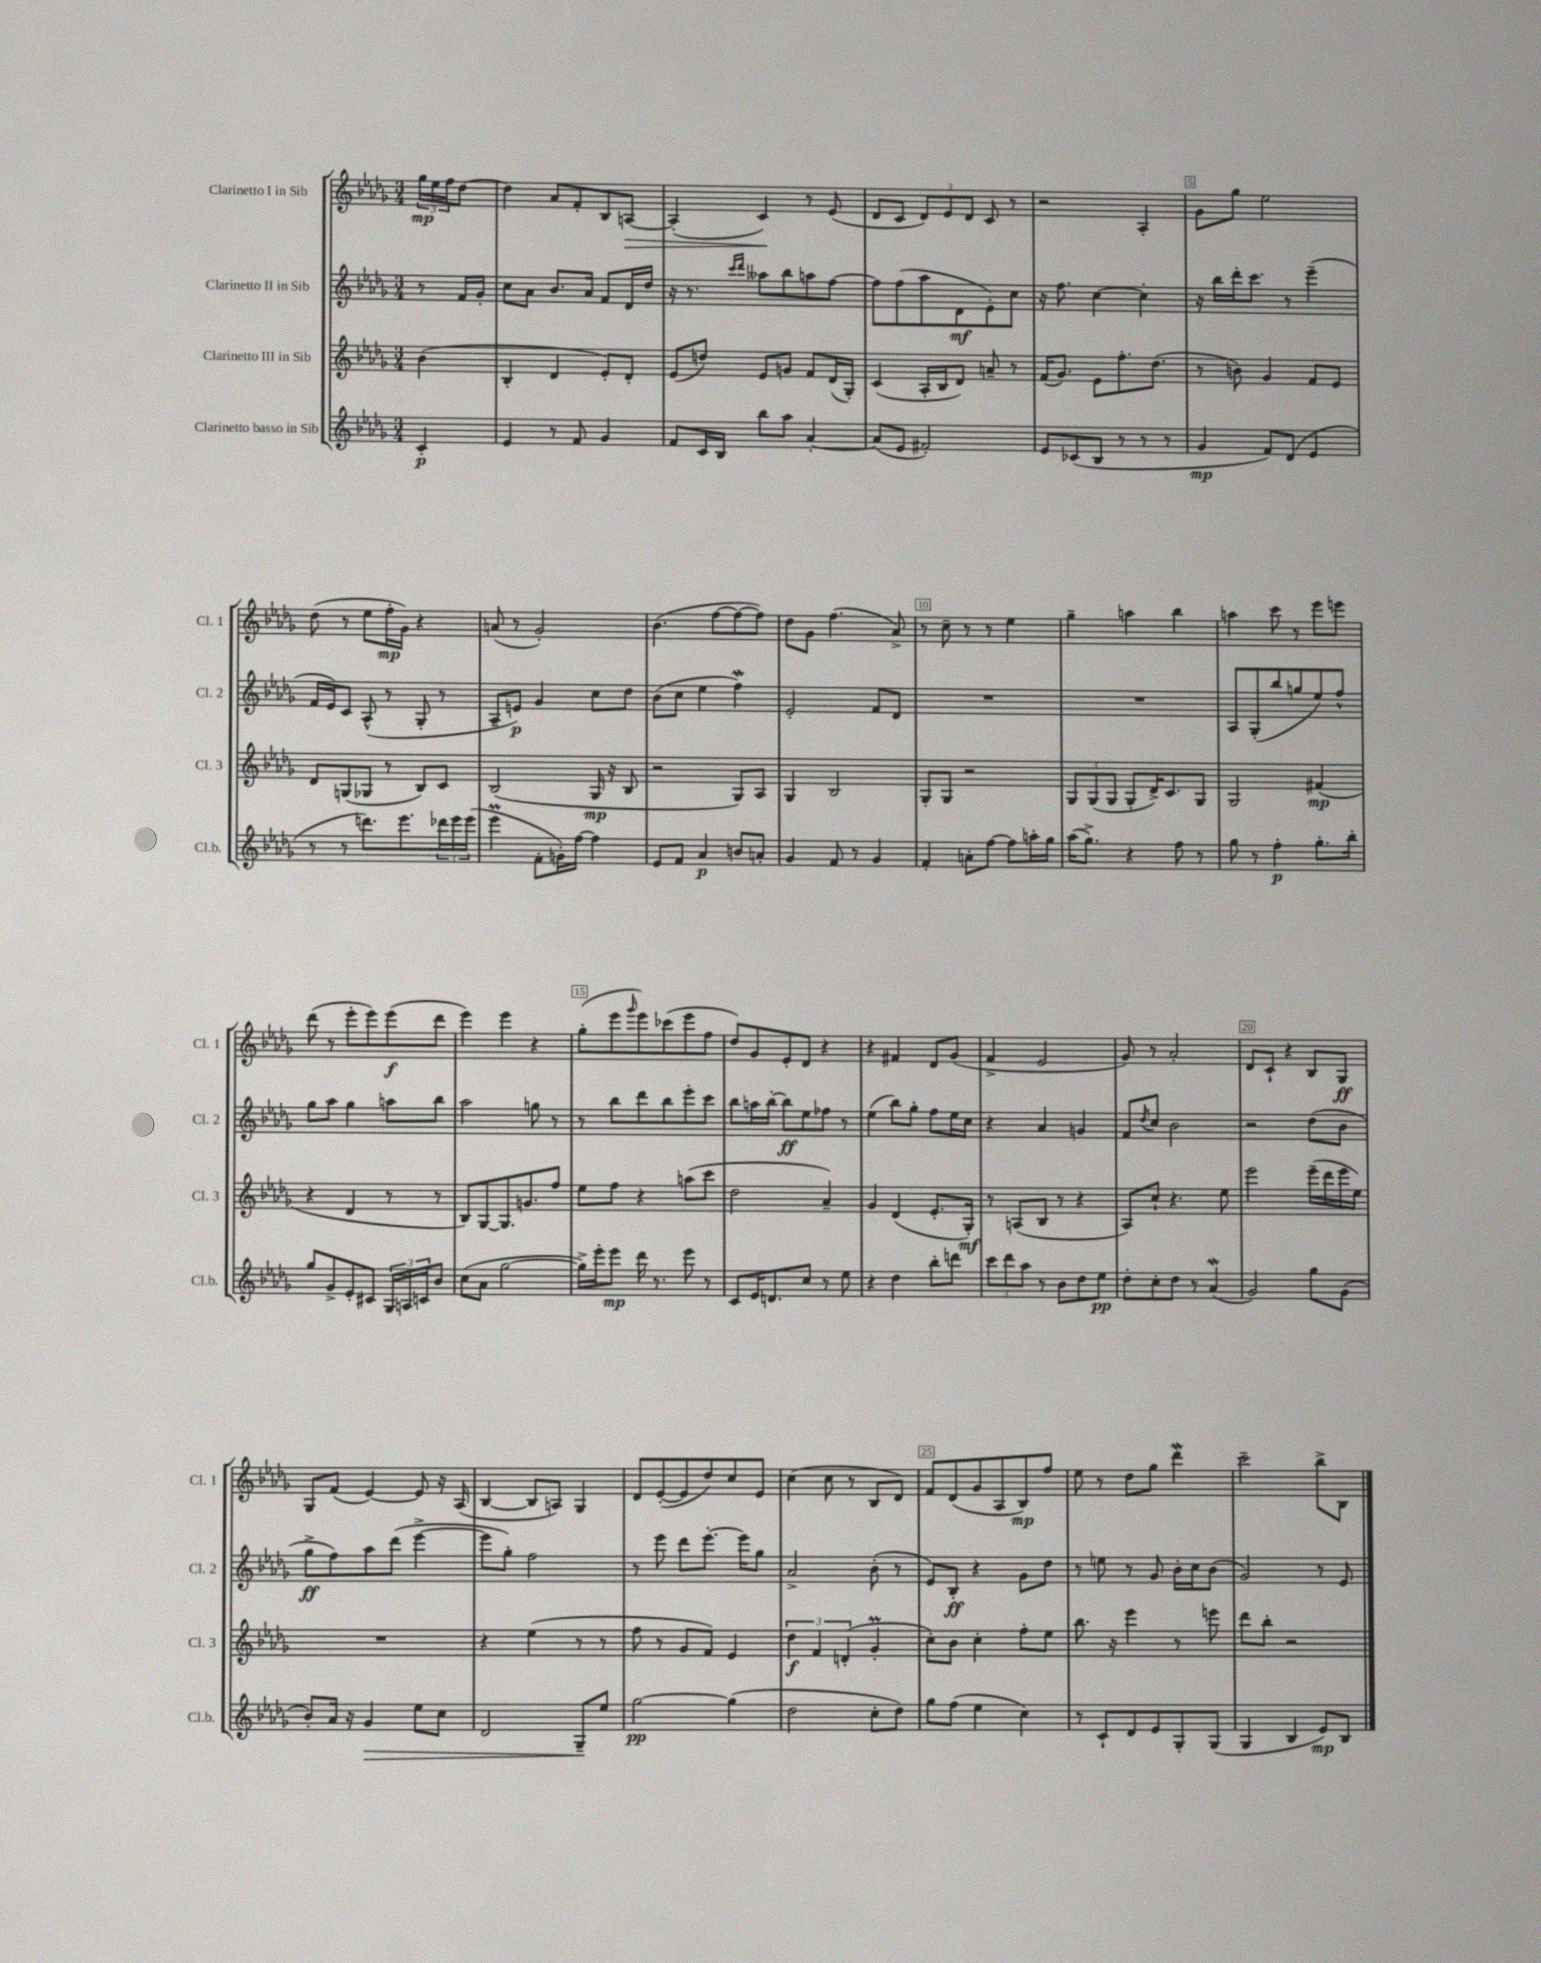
<<
\new StaffGroup <<
\new Staff = "s0" \with { instrumentName = "Clarinetto I in Sib" shortInstrumentName = "Cl. 1" } {
    \clef treble \key des \major \numericTimeSignature \time 3/4 \partial 4
    \tuplet 3/2 { ges''16\mp ees''16 f''16 } des''8~ |
    des''4 aes'8 f'8-. bes8 a8~\> |
    a4-.( c'4\!) r8 ees'8( |
    des'8 c'8 \tuplet 3/2 { des'8) ees'8 des'8 } c'8 r8 |
    r2 aes4-. |
    ges'8 ges''8 ees''2 |
    des''8( r8 ees''8 f''16-.\mp ges'16) r4 |
    a'8( r8 ges'2-.) |
    bes'4.( f''8~ f''8~ f''8) |
    des''8 ges'8 f''4.( aes'8->) |
    r8 c''8-- r8 r8 ees''4 |
    ges''4-- a''4 bes''4 |
    a''4 c'''8 r8 ees'''8 e'''8 |
    des'''8( r8 ees'''8-. ees'''8) ees'''8\f( des'''8 |
    ees'''4) ees'''4 r4 |
    ges''8-.( ees'''8 \grace { ges'''16 } ees'''8) ces'''8( ees'''8 f''8 |
    des''8) ges'8 ees'8-. des'8 r4 |
    r4 fis'4 des'8 ges'8( |
    f'4-> ees'2 |
    ges'8) r8 aes'2-. |
    des'8 c'8-! r4 bes8 ges8\ff |
    ges8 f'8( ees'4~) ees'8 r16 aes16( |
    bes4~ bes8 a8) ges4 |
    des'8 ees'8~-.( ees'8 des''8) c''8 ees'8 |
    c''4( c''8 r8 bes8 des'8) |
    f'8 des'8( ges'8 aes8 bes8\mp) f''8 |
    ees''8 r8 des''8 ges''8 des'''4\mordent |
    c'''2-- bes''8-> bes8 \bar "|." |
}
\new Staff = "s1" \with { instrumentName = "Clarinetto II in Sib" shortInstrumentName = "Cl. 2" } {
    \clef treble \key des \major \numericTimeSignature \time 3/4 \partial 4
    r8 f'16 ges'16-. |
    c''8 aes'8 bes'8. aes'16 f'8 des'16 des''16 |
    r16 r8. \grace { c'''16 des'''16 } aeses''8 bes''8 a''8 f''8~ |
    f''8 f''8( aes''8 des'8\mf ees'8-.) c''8 |
    r16 f''8. c''4~ c''4-. |
    r16 bes''16 des'''16-. c'''8. r8 ees'''4--( |
    f'16 ees'16) c'8 aes8-^( r8 ges8-. r8 |
    aes8-- e'8\p) ges'4 c''8 des''8 |
    bes'8( c''8 ees''4 f''4\mordent) |
    ees'2-. f'8 des'8 |
    R2. |
    R2. |
    aes8 ges8-.( bes''8 g''8 ees''8) f''8-^ |
    ges''8 aes''8 ges''4 a''8 bes''8 |
    aes''2 g''8 r8 |
    r8 bes''8 des'''8 bes''8 ees'''8-. c'''8 |
    bes''8 a''16 bes''16~-. bes''8\ff ees''8 fes''8 r8 |
    ees''4( bes''8) ges''8-. f''8 ees''16 c''16 |
    r4 aes'4 g'4 |
    f'8 \acciaccatura { des''8 } c''8 bes'2 |
    r2 des''8( bes'8 |
    ges''8->\ff f''8) aes''8 des'''8( ees'''4~-> |
    ees'''8 ges''8-.) f''2 |
    r8 ees'''8 des'''8 ees'''8.~-. ees'''16 ges''8 |
    aes'2-> bes'8-.( r8 |
    ees'8) bes8-.\ff r4 ges'8 des''8 |
    r8 e''8 r8 ges'8 bes'16-. c''16 bes'8( |
    ges'2) r8 ees'8 \bar "|." |
}
\new Staff = "s2" \with { instrumentName = "Clarinetto III in Sib" shortInstrumentName = "Cl. 3" } {
    \clef treble \key des \major \numericTimeSignature \time 3/4 \partial 4
    bes'4( |
    bes4-. des'4 ees'8-.) des'8-. |
    ees'8( d''8) ees'8 g'8 f'8 des'16( ges16-.) |
    c'4( aes16-. bes16 des'8) a'8-- r8 |
    f'16( ges'8.) ees'8 f''8.-. des''8.( |
    r8 b'8) ges'4 f'8 ees'8 |
    des'8 g8( ges8 r8 bes8) c'8 |
    bes2( ges16\mp r16 bes8 |
    r2 ges8) aes8 |
    ges4 bes2 |
    ges8-. ges8 r2 |
    \tuplet 3/2 { ges8 ges8( ges8 } ges8-. des'16->) c'8. ges8 |
    ges2 fis'4\mp( |
    r4 des'4 r8 r8 |
    bes8) ges8~ ges8. g'8. f''8 |
    ees''8 f''8 r4 a''8( c'''8 |
    des''2 aes'4--) |
    ges'4 des'4( ees'8.-. ges16-.\mf) |
    r8 a8( bes8 r8 r4 |
    aes8) c''8-! r4. ees''8 |
    ees'''2 ees'''16--( des'''16 ees'''16 ees''16) |
    R2. |
    r4 ees''4( r8 r8 |
    f''8 r8 ges'8 f'8) ees'4 |
    \tuplet 3/2 { des''4\f f'4 d'4-.( } ges'4-.\prall |
    c''8-.) bes'8 c''4-. f''8-. ees''8 |
    bes''8. r16 ees'''4 r8 e'''8 |
    des'''8 bes''8-. r2 \bar "|." |
}
\new Staff = "s3" \with { instrumentName = "Clarinetto basso in Sib" shortInstrumentName = "Cl.b." } {
    \clef treble \key des \major \numericTimeSignature \time 3/4 \partial 4
    c'4-.\p |
    ees'4 r8 f'8 ges'4 |
    f'8 c'16 bes16 bes''8 aes''8 aes'4~-. |
    aes'8( ees'8 fis'2-.) |
    ees'8 ces'8( bes8 r8 r8 r8 |
    ges'4\mp f'8) des'8( ees'4 |
    r8 r8 d'''8.) ees'''8. \tuplet 3/2 { des'''16 ees'''16 ees'''16( } |
    ees'''4\prall f'8-. g'16-.) f''16~ f''4 |
    ees'8 f'8 aes'4\p b'8 a'8-. |
    ges'4 f'8 r8 ges'4 |
    f'4-. a'8-. f''8~ f''8 a''16-. ges''16 |
    aes''16( ges''8.->) r4 f''8 r8 |
    ges''8 r8 f''4-.\p ges''8.-. bes''16-. |
    ges''8 ges'8-> ees'8-. cis'8 \tuplet 3/2 { ges16 a16 c'16 } bes'8 |
    c''8( aes'8 ges''2~ |
    ges''16->) ees'''16-. ees'''8\mp des'''16 r8. ees'''8 r8 |
    c'8 ees'16 d'8. c''8 r8 ees''8 |
    r4 des''4 bes''8-. d'''8 |
    \tuplet 3/2 { c'''8 des'''8 aes''8 } r8 bes'8 des''8 ees''8\pp |
    des''8-. c''8-. des''8 r8 aes'4\mordent( |
    ges'2) ges''8 ges'8( |
    bes'8-.) aes'16 r16 ges'4\> ees''8 c''8 |
    des'2 ges8--\! ees''8 |
    ges''2~\pp ges''4( |
    des''2 c''8-. des''8) |
    ges''8 f''8( ees''4 c''4) |
    r8 c'8-! des'8 ees'8 ges8-. ges8( |
    ges4 bes4 ees'8\mp) bes8 \bar "|." |
}
>>
>>
\layout { \context { \Score \override BarNumber.break-visibility = ##(#f #t #t) barNumberVisibility = #(every-nth-bar-number-visible 5) \override BarNumber.stencil = #(make-stencil-boxer 0.1 0.3 ly:text-interface::print) } }
